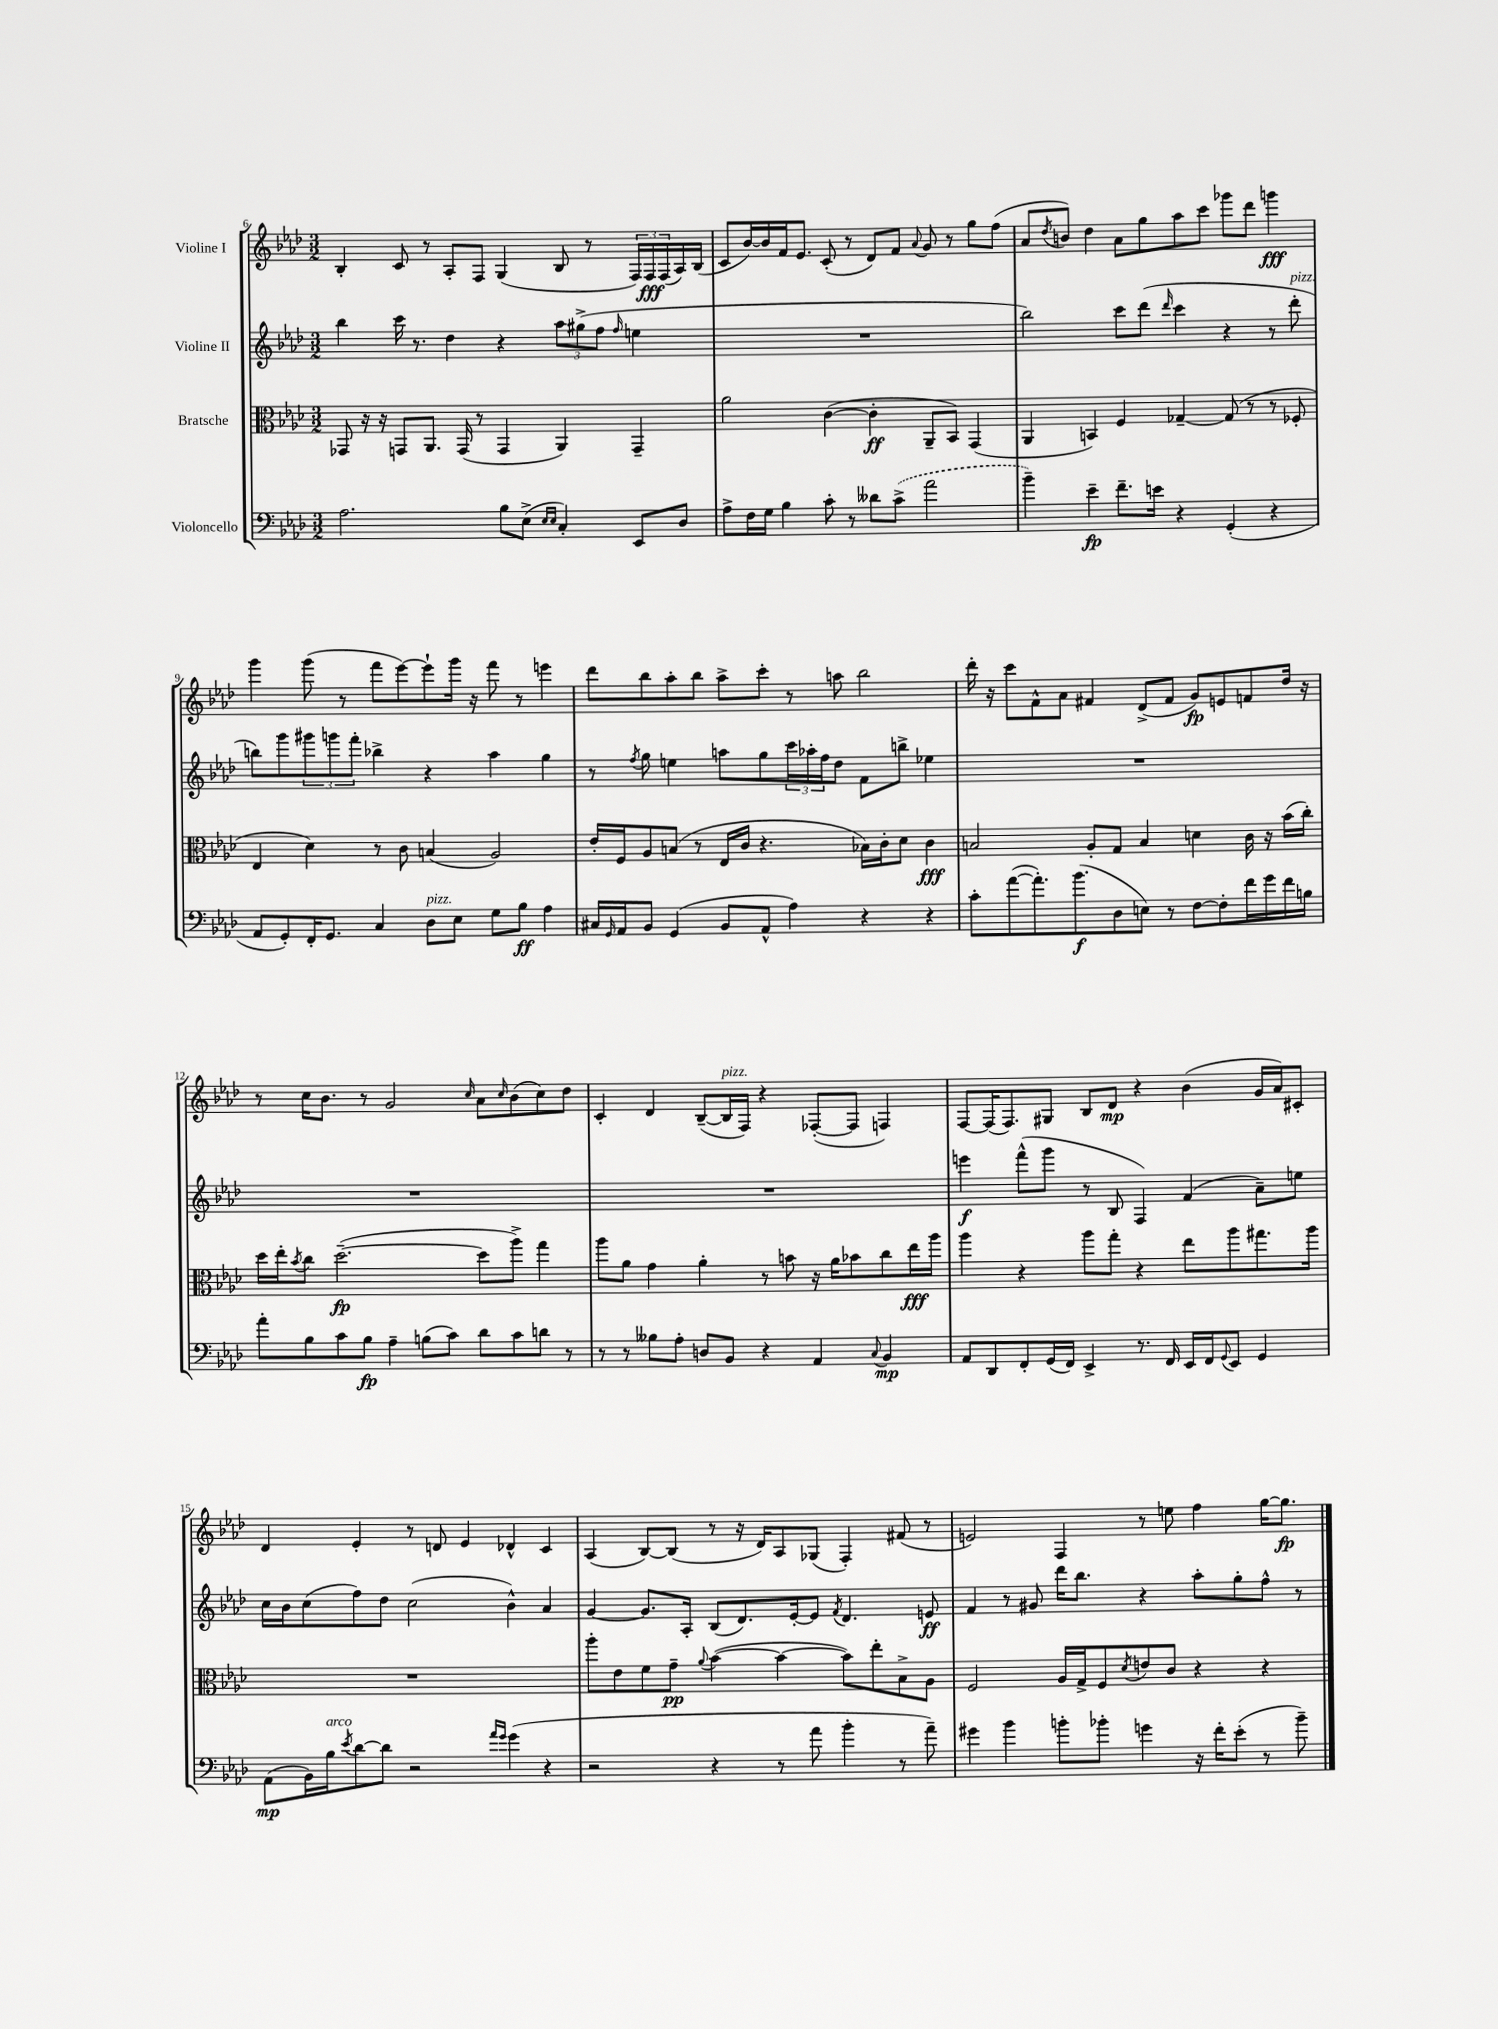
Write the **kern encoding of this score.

**kern	**kern	**kern	**kern
*staff4	*staff3	*staff2	*staff1
*clefF4	*clefC3	*clefG2	*clefG2
*k[b-e-a-d-]	*k[b-e-a-d-]	*k[b-e-a-d-]	*k[b-e-a-d-]
*M3/2	*M3/2	*M3/2	*M3/2
2.A-	8GG-	4bb-	4B-'
.	16r	.	.
.	16r	.	.
.	8GG	16ccc	8c
.	.	8.r	.
.	8.AA-	.	8r
.	.	4dd-	8A-'
.	(16GG	.	.
.	8r	.	8F
8B-	4GG	4r	(4G
(8E-^	.	.	.
16qqE-	.	.	.
16qqE-	.	.	.
4C')	4AA-)	12aa-	8B-
.	.	(12gg#^	.
.	.	.	8r
.	.	12ff	.
.	.	16qqff	.
8EE-	4GG~	4ee	24F)
.	.	.	24F
.	.	.	(24F
8D-	.	.	16A-)
.	.	.	(16B-
=	=	=	=
8A-^	2a-	1.r	8c
16F	.	.	[16b-)
16G	.	.	16b-]
4B-	.	.	16f
.	.	.	8.e-
8c'	([4c	.	(8c'
8r	.	.	8r
8d--	4c']	.	8d-)
(8c^	.	.	8f
.	.	.	8qqa-
2a-	8AA-~	.	8g
.	8BB-)	.	8r
.	(4GG	.	8gg
.	.	.	(8ff
=	=	=	=
4b-~)	4AA-	2bb-)	8a-
.	.	.	8qdd-
.	.	.	8b)
4e-~	4BB)	.	4dd-
8.f~	4F	8ccc	8a-
.	.	(8ddd-	8gg
16e	.	.	.
.	.	16qqddd-	.
4r	[4G-~	4ccc	8aa-
.	.	.	8ccc
(4GG'	(8G-]	4r	8ggg-
.	8r	.	8ddd-
4r	8r	8r	4ggg
.	8F-'	8ddd-'	.
=	=	=	=
8AA-	4E-	8bb)	4ggg
8GG')	.	8ggg	.
16FF'	4d-)	12ggg#	(8ggg
8.GG	.	.	.
.	.	12ggg	.
.	.	.	8r
.	.	12fff'	.
4C	8r	4bb-^	8fff
.	8c	.	[8eee-)
8D-	(4B	4r	8eee-`]
8E-	.	.	16ggg
.	.	.	16r
8G	2A-)	4aa-	8fff
8B-	.	.	8r
4A-	.	4gg	4eee
=	=	=	=
16C#	16e-'	8r	8ddd-
16qqGG	.	.	.
16AA-	16F	.	.
.	.	8qff	.
8BB-	8A-	8gg	8bb-
(4GG	(8B	4ee	8aa-'
.	8r	.	8bb-
8BB-	16E-	8aa	8aa-^
.	16c	.	.
8AA-^^	4.r	8gg	8ccc'
4A-)	.	24ccc	8r
.	.	24aa-'	.
.	.	24ff	.
.	.	8dd-	8aa
4r	16B-)	8f	2bb-
.	16c'	.	.
.	8d-	8bb^	.
4r	4c	4ee-	.
=	=	=	=
8c'	2B	1.r	16ddd-'
.	.	.	16r
([8a-	.	.	8ccc
8.a-'])	.	.	8f^^
.	.	.	8a-
(8.b-	.	.	.
.	8A-'	.	4f#
8D-	8G	.	.
8E)	4B	.	(8d-^
8r	.	.	8f#
[8F	4d	.	8g)
8F']	.	.	8e
16f	16c	.	8f
16g	16r	.	.
16f	(16b-	.	16dd-
16B	16cc')	.	16r
=	=	=	=
8a-'	16dd-	1.r	8r
.	16ee-'	.	.
.	8qb-	.	.
8B-	8cc	.	16cc
.	.	.	8.b-
8c	([2.dd-~	.	.
8B-	.	.	8r
4A-~	.	.	2g
(8B	.	.	.
8c)	.	.	.
.	.	.	16qqcc
8d-	8dd-]	.	8a-
.	.	.	16qqcc
8c	8aa-^)	.	(8b-
8d	4gg	.	8cc)
8r	.	.	8dd-
=	=	=	=
8r	8aa-	1.r	4c'
8r	8a-	.	.
8B--	4g	.	4d-
8A-'	.	.	.
8D	4a-'	.	([8B-~
8BB-	.	.	16B-]
.	.	.	16F)
4r	8r	.	4r
.	8b	.	.
4AA-	16r	.	([8F-'
.	16a-	.	.
.	8b-	.	8F-]
8qqC	.	.	.
4BB-	8cc	.	4F)
.	16ee-	.	.
.	16aa-	.	.
=	=	=	=
8AA-	4aa-	4eee	[8F
8DD-	.	.	(16F]
.	.	.	8.F)
8FF'	4r	(8fff^^	.
(16GG	.	8ggg	8G#
16FF)	.	.	.
4EE-^	8aa-	8r	8B-
.	8gg'	8B-	8d-
8.r	4r	4F)	4r
16FF	.	.	.
16EE-	8ee-	(4f	(4b-
16FF	.	.	.
8qqGG	.	.	.
8EE-	8aa-	.	.
4GG	8.gg#	8a-~)	16g
.	.	.	16a-)
.	.	8ee	8c#'
.	16aa-	.	.
=	=	=	=
(8AA-	1.r	16cc	4d-
.	.	16b-	.
16BB-)	.	(8cc	.
16B-	.	.	.
8qe-	.	.	.
[8d-	.	8ff)	4e-'
8d-]	.	8dd-	.
2r	.	(2cc	8r
.	.	.	8d
.	.	.	4e-
16qqa-	.	.	.
16qqg	.	.	.
(4g	.	4b-^^)	4d-^^
4r	.	4a-	4c
=	=	=	=
2r	8aa-'	[4g	(4A-
.	8e-	.	.
.	8f	8.g]	[8B-)
.	8g~	.	(8B-]
.	.	16A-'	.
.	8qqa-	.	.
4r	([4b-	(8B-	8r
.	.	8.d-)	16r
.	.	.	16d-)
8r	4b-_	.	8A-
.	.	[16e-'	.
8a-	.	8e-]	(8G-
.	.	8qf	.
4b-'	8b-])	4.d-	4F')
.	8ee-'	.	.
8r	8B-^	.	(8f#
8a-~)	8A-	8e	8r
=	=	=	=
4g#	2F	4f	2e)
4b-	.	8r	.
.	.	8g#	.
8b'	16A-	16ddd-	4F
.	16G^	8.bb-	.
8b-'	8F	.	.
.	8qd-	.	.
4g	8e	4r	8r
.	8c	.	8ee
16r	4r	8aa-'	4ff
16f'	.	.	.
(8e-'	.	8gg'	.
8r	4r	8ff^^	[16gg
.	.	.	8.gg]
8b-~)	.	8r	.
==	==	==	==
*-	*-	*-	*-
